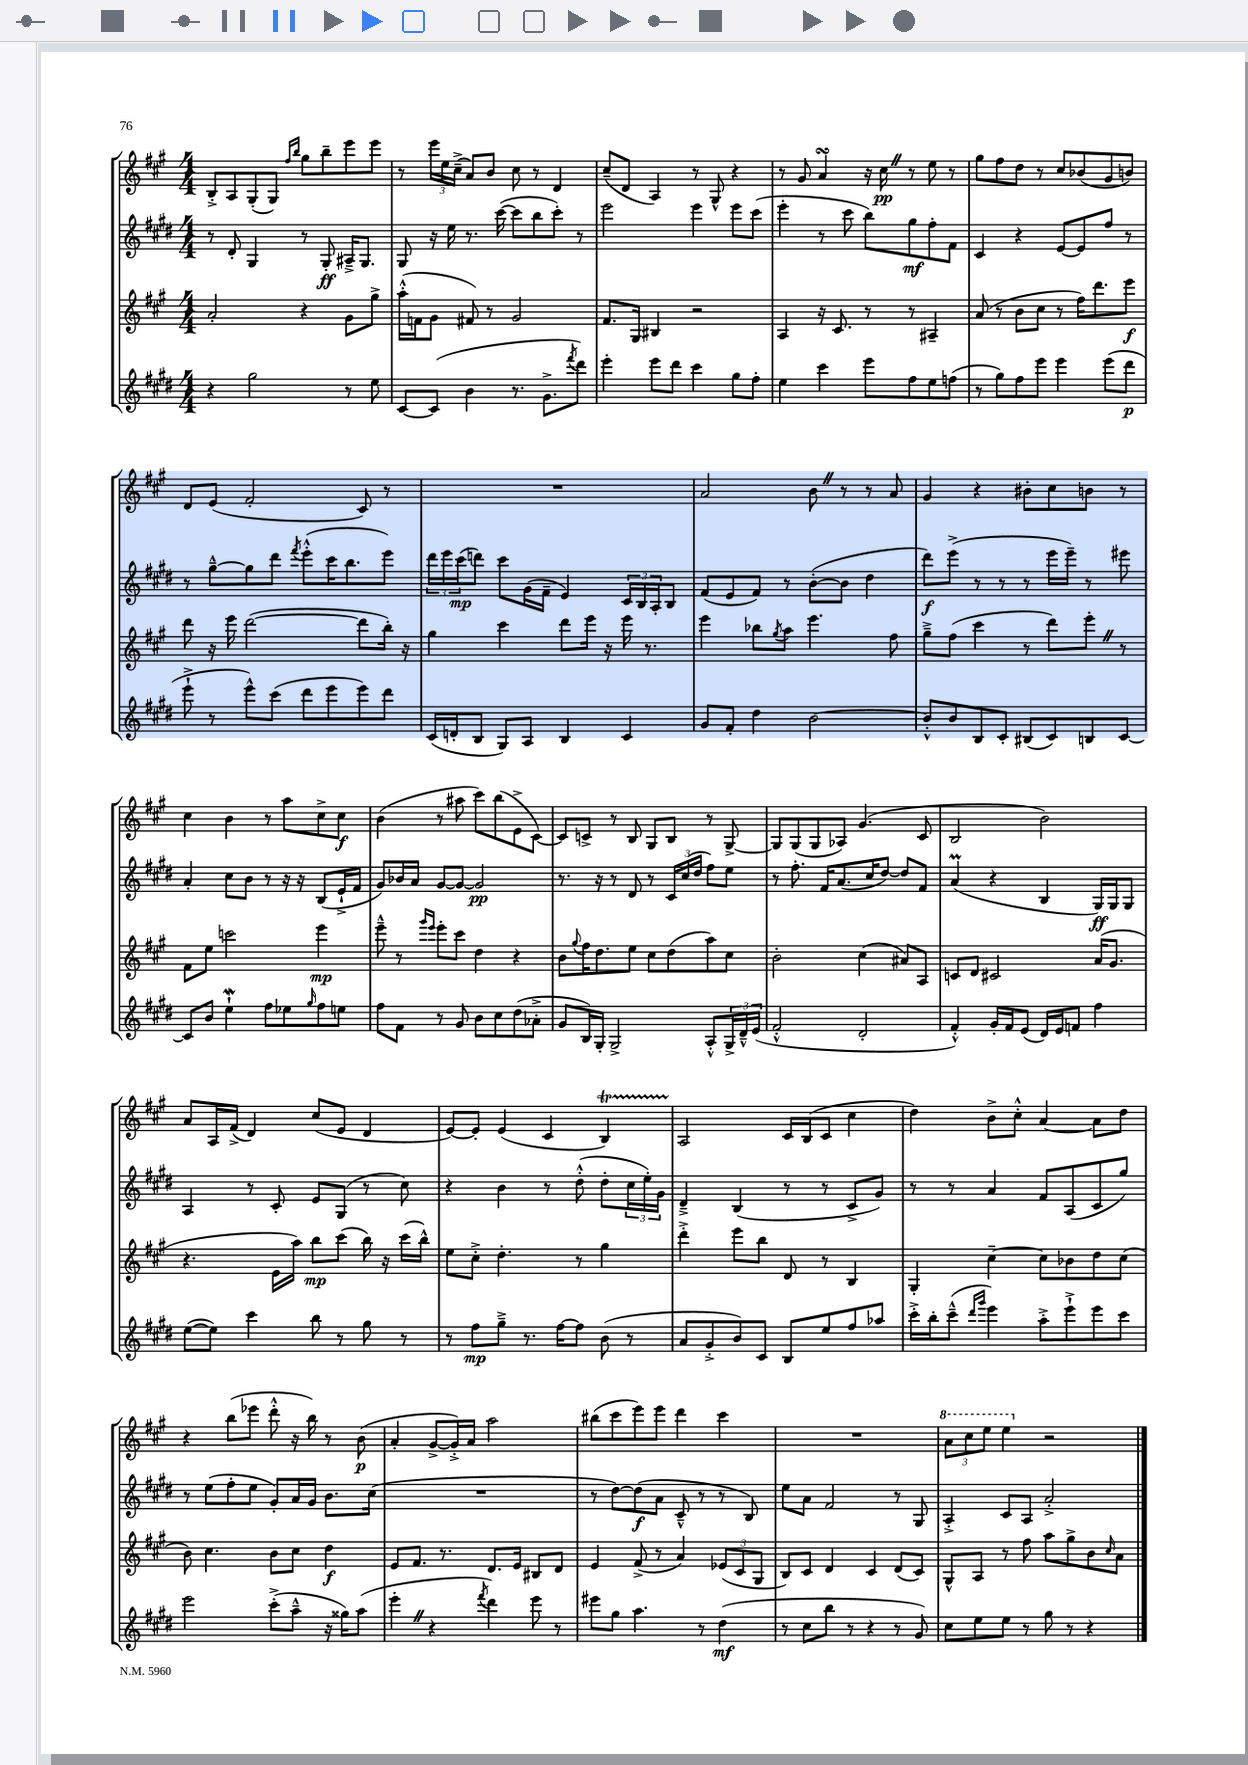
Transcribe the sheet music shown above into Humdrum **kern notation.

**kern	**dynam	**kern	**dynam	**kern	**dynam	**kern	**dynam
*part4	*part4	*part3	*part3	*part2	*part2	*part1	*part1
*staff4	*staff4	*staff3	*staff3	*staff2	*staff2	*staff1	*staff1
*clefG2	*	*clefG2	*	*clefG2	*	*clefG2	*
*k[f#c#g#d#]	*	*k[f#c#g#]	*	*k[f#c#g#d#]	*	*k[f#c#g#]	*
*M4/4	*	*M4/4	*	*M4/4	*	*M4/4	*
=44	=44	=44	=44	=44	=44	=44	=44
4r	.	2a'/	.	8r	.	8B'^/L	.
.	.	.	.	8d#'/	.	8A/	.
2gg#\	.	.	.	4G#/	.	(8G#'/	.
.	.	.	.	.	.	8G#/J)	.
.	.	.	.	.	.	16qqff#/LL	.
.	.	.	.	.	.	16qqbb/JJ	.
.	.	4r	.	8r	.	8gg#\L	.
.	.	.	.	8G#'/	ff	8bb~\	.
8r	.	8g#\L	.	16A#X~^/KL	.	8eee\	.
.	.	.	.	8.G#/J	.	.	.
8ee\	.	8gg#^\J	.	.	.	8eee\J	.
=45	=45	=45	=45	=45	=45	=45	=45
[8c#/L	.	(16aa'^^\LL	.	8G#/	.	8r	.
.	.	16fn\J	.	.	.	.	.
(8c#/J]	.	8g#\J	.	16r	.	24eee\LL	.
.	.	.	.	.	.	24ee\	.
.	.	.	.	16ee\	.	.	.
.	.	.	.	.	.	(24cc#~^\JJ	.
4b\	.	8f#X/)	.	8.r	.	8a/L)	.
.	.	8r	.	.	.	8b/J	.
.	.	.	.	([16ccc#\	.	.	.
8.r	.	2g#/	.	8ccc#\L]	.	8cc#\	.
.	.	.	.	8bb\	.	8r	.
8.g#^\L	.	.	.	.	.	.	.
.	.	.	.	8ccc#'\J)	.	4d/	.
8qfff#/	.	.	.	.	.	.	.
8ddd#\J)	.	.	.	8r	.	.	.
=46	=46	=46	=46	=46	=46	=46	=46
4eee'\	.	8.f#/L	.	2eee\	.	(8cc#~/L	.
.	.	.	.	.	.	8d/J	.
.	.	16G#/Jk	.	.	.	.	.
8eee\L	.	4B#X/	.	.	.	4A/)	.
8ddd#\J	.	.	.	.	.	.	.
4ccc#\	.	2r	.	4eee\	.	8r	.
.	.	.	.	.	.	8G#^^/	.
8gg#\L	.	.	.	8eee\L	.	4r	.
8ff#'\J	.	.	.	(8ccc#\J	.	.	.
=47	=47	=47	=47	=47	=47	=47	=47
4ee\	.	4A/	.	4eee'\	.	8r	.
.	.	.	.	.	.	8g#/	.
4ccc#\	.	16r	.	8r	.	4asSSs/	.
.	.	8.c#/	.	.	.	.	.
.	.	.	.	8ccc#\	.	.	.
8eee\L	.	8r	.	8bb\L)	.	16r	.
.	.	.	.	.	.	16cc#Z\	pp
8ff#\	.	8r	.	8gg#\	mf	8r	.
8ee\	.	4A#X~/	.	8ff#'\	.	8ee\	.
(8ffn\J	.	.	.	8f#\J	.	8r	.
=48	=48	=48	=48	=48	=48	=48	=48
8r	.	(8a/	.	4c#/	.	8gg#\L	.
8gg#\L)	.	8r	.	.	.	8ff#\	.
8ff#\	.	8b\L	.	4r	.	8dd\J	.
8eee\J	.	8cc#\J	.	.	.	8r	.
4eee\	.	8r	.	[8e/L	.	8cc#/L	.
.	.	16ff#\KL)	.	8e/]	.	(8b-X/	.
.	.	8.ddd\	.	.	.	.	.
(8eee\L	.	.	.	8ff#/J	.	8g#/	.
8ddd#\J	p	8eee\J	f	8r	.	8bn/J)	.
!!LO:LB:g=z
=49	=49	=49	=49	=49	=49	=49	=49
8eee`^\	.	8ddd\	.	8r	.	8d/L	.
8r	.	16r	.	[8gg#~^^\L	.	(8e/J	.
.	.	16eee\	.	.	.	.	.
8eee^^\L)	.	([2ddd\	.	8gg#\]	.	2f#'/	.
(8ccc#\J	.	.	.	8ddd#\J	.	.	.
.	.	.	.	8qfff#/	.	.	.
8ddd#\L	.	.	.	(8eee'^^\L	.	.	.
8eee\	.	.	.	16ccc#\K	.	.	.
.	.	.	.	8.bb\	.	.	.
8eee\)	.	8ddd\L]	.	.	.	8c#/)	.
8ddd#\J	.	16bb'\Jk)	.	8eee\J)	.	8r	.
.	.	16r	.	.	.	.	.
=50	=50	=50	=50	=50	=50	=50	=50
(16c#/LL	.	4gg#\	.	24ddd#\LL	.	1r	.
.	.	.	.	24eee\	.	.	.
16dn'/J	.	.	.	.	.	.	.
.	.	.	.	(24ccc#\J	mp	.	.
8B/J	.	.	.	8dddn\J)	.	.	.
8G#/L)	.	4ccc#\	.	8ccc#\L	.	.	.
8A/J	.	.	.	(16g#\L	.	.	.
.	.	.	.	16f#~\JJ	.	.	.
4B/	.	8ddd\L	.	4e/)	.	.	.
.	.	16eee\Jk	.	.	.	.	.
.	.	16r	.	.	.	.	.
4c#/	.	16eee\	.	24c#/LL	.	.	.
.	.	.	.	24B/	.	.	.
.	.	8.r	.	.	.	.	.
.	.	.	.	24A'/J	.	.	.
.	.	.	.	8B/J	.	.	.
=51	=51	=51	=51	=51	=51	=51	=51
8g#/L	.	4eee\	.	(8f#/L	.	2a/	.
8f#'/J	.	.	.	8e/	.	.	.
4dd#\	.	8bb-X\L	.	8f#/J)	.	.	.
.	.	8qgg#/	.	.	.	.	.
.	.	8aa\J	.	8r	.	.	.
[2b\	.	4.eee\	.	([8b'\L	.	8bZ\	.
.	.	.	.	8b\J]	.	8r	.
.	.	.	.	4dd#\	.	8r	.
.	.	8ff#\	.	.	.	8a/	.
=52	=52	=52	=52	=52	=52	=52	=52
8b'^^/L]	.	8gg#~^\L	.	8ddd#\L)	f	4g#/	.
8b/	.	(8ff#\J	.	(8eee^\J	.	.	.
8B/	.	4ccc#\	.	8r	.	4r	.
8c#'/J	.	.	.	8r	.	.	.
(8B#X/L	.	8r	.	8r	.	8b#X'\L	.
8c#/)	.	8ddd\L)	.	16eee\LL	.	8cc#\	.
.	.	.	.	16eee~\JJ)	.	.	.
8Bn/	.	8eee'Z\J	.	8r	.	8bn\J	.
[8c#/J	.	8r	.	8eee#X\	.	8r	.
!!LO:LB:g=z
=53	=53	=53	=53	=53	=53	=53	=53
8c#/L]	.	8f#\L	.	4a'/	.	4cc#\	.
8b/J	.	8ee\J	.	.	.	.	.
4eew`\	.	2cccn\	.	8cc#\L	.	4b\	.
.	.	.	.	8b\J	.	.	.
8ff#\L	.	.	.	8r	.	8r	.
8ee-X\	.	.	.	16r	.	8aa\L	.
.	.	.	.	16r	.	.	.
16qqgg#/	.	.	.	.	.	.	.
8ff#\	.	4eee\	mp	(8B/L	.	8cc#^\	.
8een\J	.	.	.	16e`^/L	.	8cc#\J	f
.	.	.	.	16f#/JJ	.	.	.
=54	=54	=54	=54	=54	=54	=54	=54
8ff#\L	.	8eee~^^\	.	8g#/L)	.	(4b\	.
8f#\J	.	8r	.	16b-X/L	.	.	.
.	.	.	.	16a/JJ	.	.	.
.	.	16qqggg#/LL	.	.	.	.	.
.	.	16qqeee/JJ	.	.	.	.	.
8r	.	8eee'\L	.	[8g#/L	.	8r	.
8g#/	.	8ccc#\J	.	8g#/J_	.	8aa#X\	.
8b\L	.	4dd\	.	2g#/]	pp	8ccc#\L)	.
8cc#\	.	.	.	.	.	(8bb\	.
(8dd#\	.	4r	.	.	.	8e^\	.
8a-X'^\J	.	.	.	.	.	[8c#\J)	.
=55	=55	=55	=55	=55	=55	=55	=55
8g#/L	.	8b\L	.	8.r	.	8c#/L]	.
.	.	8qqgg#/	.	.	.	.	.
16B/L)	.	16ff#\K	.	.	.	8cn^/J	.
16G#'/JJ	.	8.dd\	.	16r	.	.	.
2G#^/	.	.	.	8r	.	8r	.
.	.	8ee\J	.	8d#/	.	8B/	.
.	.	8cc#\L	.	8r	.	8G#/L	.
.	.	(8dd\	.	24c#/LL	.	8B/J	.
.	.	.	.	(24cc#/	.	.	.
.	.	.	.	24dd#/JJ	.	.	.
8A'^^/L	.	8aa\)	.	8ff#\L)	.	8r	.
24G#^/L	.	8cc#\J	.	8ee\J	.	[8G#^/	.
24d#~^^/	.	.	.	.	.	.	.
(24e/JJ	.	.	.	.	.	.	.
=56	=56	=56	=56	=56	=56	=56	=56
2f#'^^/	.	2b'\	.	8r	.	8G#/L]	.
.	.	.	.	8.ff#'\	.	(8G#/	.
.	.	.	.	.	.	8G#/	.
.	.	.	.	16f#/KL	.	.	.
.	.	.	.	(8.a/	.	8A-X/J)	.
2d#'/	.	(4cc#\	.	.	.	(4.g#/	.
.	.	.	.	16cc#/K	.	.	.
.	.	.	.	[8dd#/J)	.	.	.
.	.	8a#X/L)	.	8dd#/L]	.	.	.
.	.	8A/J	.	8f#/J	.	8c#/	.
=57	=57	=57	=57	=57	=57	=57	=57
4f#'^^/)	.	8cn/L	.	(4aM/	.	2B/	.
.	.	8d/J	.	.	.	.	.
16g#'/LL	.	2c#X/	.	4r	.	.	.
16f#/J	.	.	.	.	.	.	.
(8e/J	.	.	.	.	.	.	.
16d#/LL)	.	.	.	4B/	.	2b\)	.
16e/J	.	.	.	.	.	.	.
8fn/J	.	.	.	.	.	.	.
4ff#\	.	(16a/KL	.	16G#/LL)	ff	.	.
.	.	8.g#/J	.	16G#/J	.	.	.
.	.	.	.	8G#/J	.	.	.
!!LO:LB:g=z
=58	=58	=58	=58	=58	=58	=58	=58
([8ee\L	.	4.r	.	4A/	.	8a/L	.
8ee\J])	.	.	.	.	.	16A/L	.
.	.	.	.	.	.	(16f#^/JJ	.
4ccc#\	.	.	.	8r	.	4d/)	.
.	.	16e\LL	.	8c#'/	.	.	.
.	.	16aa\JJ)	.	.	.	.	.
8bb\	.	8bb\L	mp	8e/L	.	(8cc#/L	.
8r	.	(8ccc#\J	.	(8G#/J	.	8e/J	.
8gg#\	.	16bb\)	.	8r	.	4d/	.
.	.	16r	.	.	.	.	.
8r	.	(16ccc#\LL	.	8cc#\)	.	.	.
.	.	16bb^^\JJ)	.	.	.	.	.
=59	=59	=59	=59	=59	=59	=59	=59
8r	.	8ee\L	.	4r	.	[8e/L)	.
8ff#\L	mp	8cc#'^\J	.	.	.	8e'/J]	.
8gg#~^\J	.	4.dd'\	.	4b\	.	(4e/	.
8.r	.	.	.	.	.	.	.
.	.	.	.	8r	.	4c#/	.
[16ff#\KL	.	.	.	.	.	.	.
8ff#\J]	.	8r	.	(8dd#'^^\	.	.	.
(8b\	.	4gg#\	.	8dd#'\L	.	4BT/)	.
8r	.	.	.	24cc#\L	.	.	.
.	.	.	.	24ee'\)	.	.	.
.	.	.	.	24g#\JJ	.	.	.
=60	=60	=60	=60	=60	=60	=60	=60
8a/L	.	4ddd'^\	.	4d#~^/	.	2A/	.
8g#'^/	.	.	.	.	.	.	.
8b/)	.	8eee\L	.	(4B/	.	.	.
8c#/J	.	8bb\J	.	.	.	.	.
8B/L	.	8d/	.	8r	.	16c#/LL	.
.	.	.	.	.	.	(16B/J	.
8ee/	.	8r	.	8r	.	8c#/J	.
8ff#/	.	4B/	.	8c#^/L	.	4cc#\	.
8aa-X/J	.	.	.	8g#/J)	.	.	.
=61	=61	=61	=61	=61	=61	=61	=61
16ccc#'^\LL	.	4G#'/	.	8r	.	4dd\)	.
16bb'\J	.	.	.	.	.	.	.
(8ccc#~^^\J	.	.	.	8r	.	.	.
16qqddd#/LL	.	.	.	.	.	.	.
16qqggg#/JJ	.	.	.	.	.	.	.
4eee\)	.	[4cc#~\	.	4a/	.	8b^\L	.
.	.	.	.	.	.	8cc#'^^\J	.
8aa'^\L	.	8cc#\L]	.	8f#/L	.	[4a/	.
8eee`^\	.	8b-X\	.	(8A/	.	.	.
8eee\	.	8dd\	.	8c#/	.	8a\L]	.
8ccc#\J	.	(8cc#\J	.	8gg#/J)	.	8dd\J	.
!!LO:LB:g=z
=62	=62	=62	=62	=62	=62	=62	=62
2eee\	.	8b\)	.	8r	.	4r	.
.	.	4.cc#\	.	(8ee\L	.	.	.
.	.	.	.	8ff#'\	.	(8bb\L	.
.	.	.	.	8ee\J	.	8eee-X\J	.
(8ccc#'^\L	.	8b\L	.	8g#'/L)	.	8ddd'^^\	.
8aa~^^\J	.	8cc#\J	.	16a/L	.	16r	.
.	.	.	.	16g#/JJ	.	16bb\)	.
16r	.	4dd\	f	8.b\L	.	8r	.
16gg##X\KL)	.	.	.	.	.	.	.
(8aa\J	.	.	.	.	.	(8b\	p
.	.	.	.	(16cc#\Jk	.	.	.
=63	=63	=63	=63	=63	=63	=63	=63
4eee'Z\	.	8e/L	.	1r	.	4a'/	.
.	.	8.f#/J	.	.	.	.	.
4r	.	.	.	.	.	[8g#^/L	.
.	.	8.r	.	.	.	.	.
.	.	.	.	.	.	16g#'^/L])	.
.	.	.	.	.	.	16a/JJ	.
8qfff#/	.	.	.	.	.	.	.
4ddd#\)	.	8.d/L	.	.	.	2aa\	.
.	.	16e/Jk	.	.	.	.	.
8eee\	.	8B#X/L	.	.	.	.	.
8r	.	8d/J	.	.	.	.	.
=64	=64	=64	=64	=64	=64	=64	=64
8eee#X\L	.	4e/	.	8r	.	(8bb#X\L	.
8gg#\J	.	.	.	[8dd#\L)	.	8ccc#\	.
4.aa\	.	(8f#^/	.	(8dd#\]	f	8eee\)	.
.	.	8r	.	8a\J	.	8eee\J	.
.	.	4a/)	.	8c#~^^/	.	4ddd\	.
8r	.	.	.	8r	.	.	.
(4dd#\	mf	(12e-X/L	.	8r	.	4ccc#\	.
.	.	12c#/	.	.	.	.	.
.	.	.	.	8B/)	.	.	.
.	.	12G#/J	.	.	.	.	.
=65	=65	=65	=65	=65	=65	=65	=65
8r	.	8B/L)	.	8ee\L	.	1r	.
8cc#\L	.	8c#/J	.	8a\J	.	.	.
8bb\J	.	4d/	.	2f#/	.	.	.
8r	.	.	.	.	.	.	.
4r	.	4c#/	.	.	.	.	.
8r	.	(8d/L	.	8r	.	.	.
8g#/)	.	8c#/J)	.	8G#/	.	.	.
=66	=66	=66	=66	=66	=66	=66	=66
*	*	*	*	*	*	*8va	*
8cc#\L	.	8G#^^/L	.	4A'^/	.	12aa\L	.
.	.	.	.	.	.	12ccc#\	.
8ee\	.	8A/J	.	.	.	.	.
.	.	.	.	.	.	12eee\J	.
8ee\J	.	8r	.	8c#/L	.	4eee\	.
8r	.	8ff#\	.	8A/J	.	.	.
*	*	*	*	*	*	*X8va	*
8gg#\	.	8aa\L	.	2a'^/	.	2r	.
8r	.	8gg#^\	.	.	.	.	.
4r	.	8b\	.	.	.	.	.
.	.	16qqcc#/	.	.	.	.	.
.	.	8a\J	.	.	.	.	.
==	==	==	==	==	==	==	==
*-	*-	*-	*-	*-	*-	*-	*-
